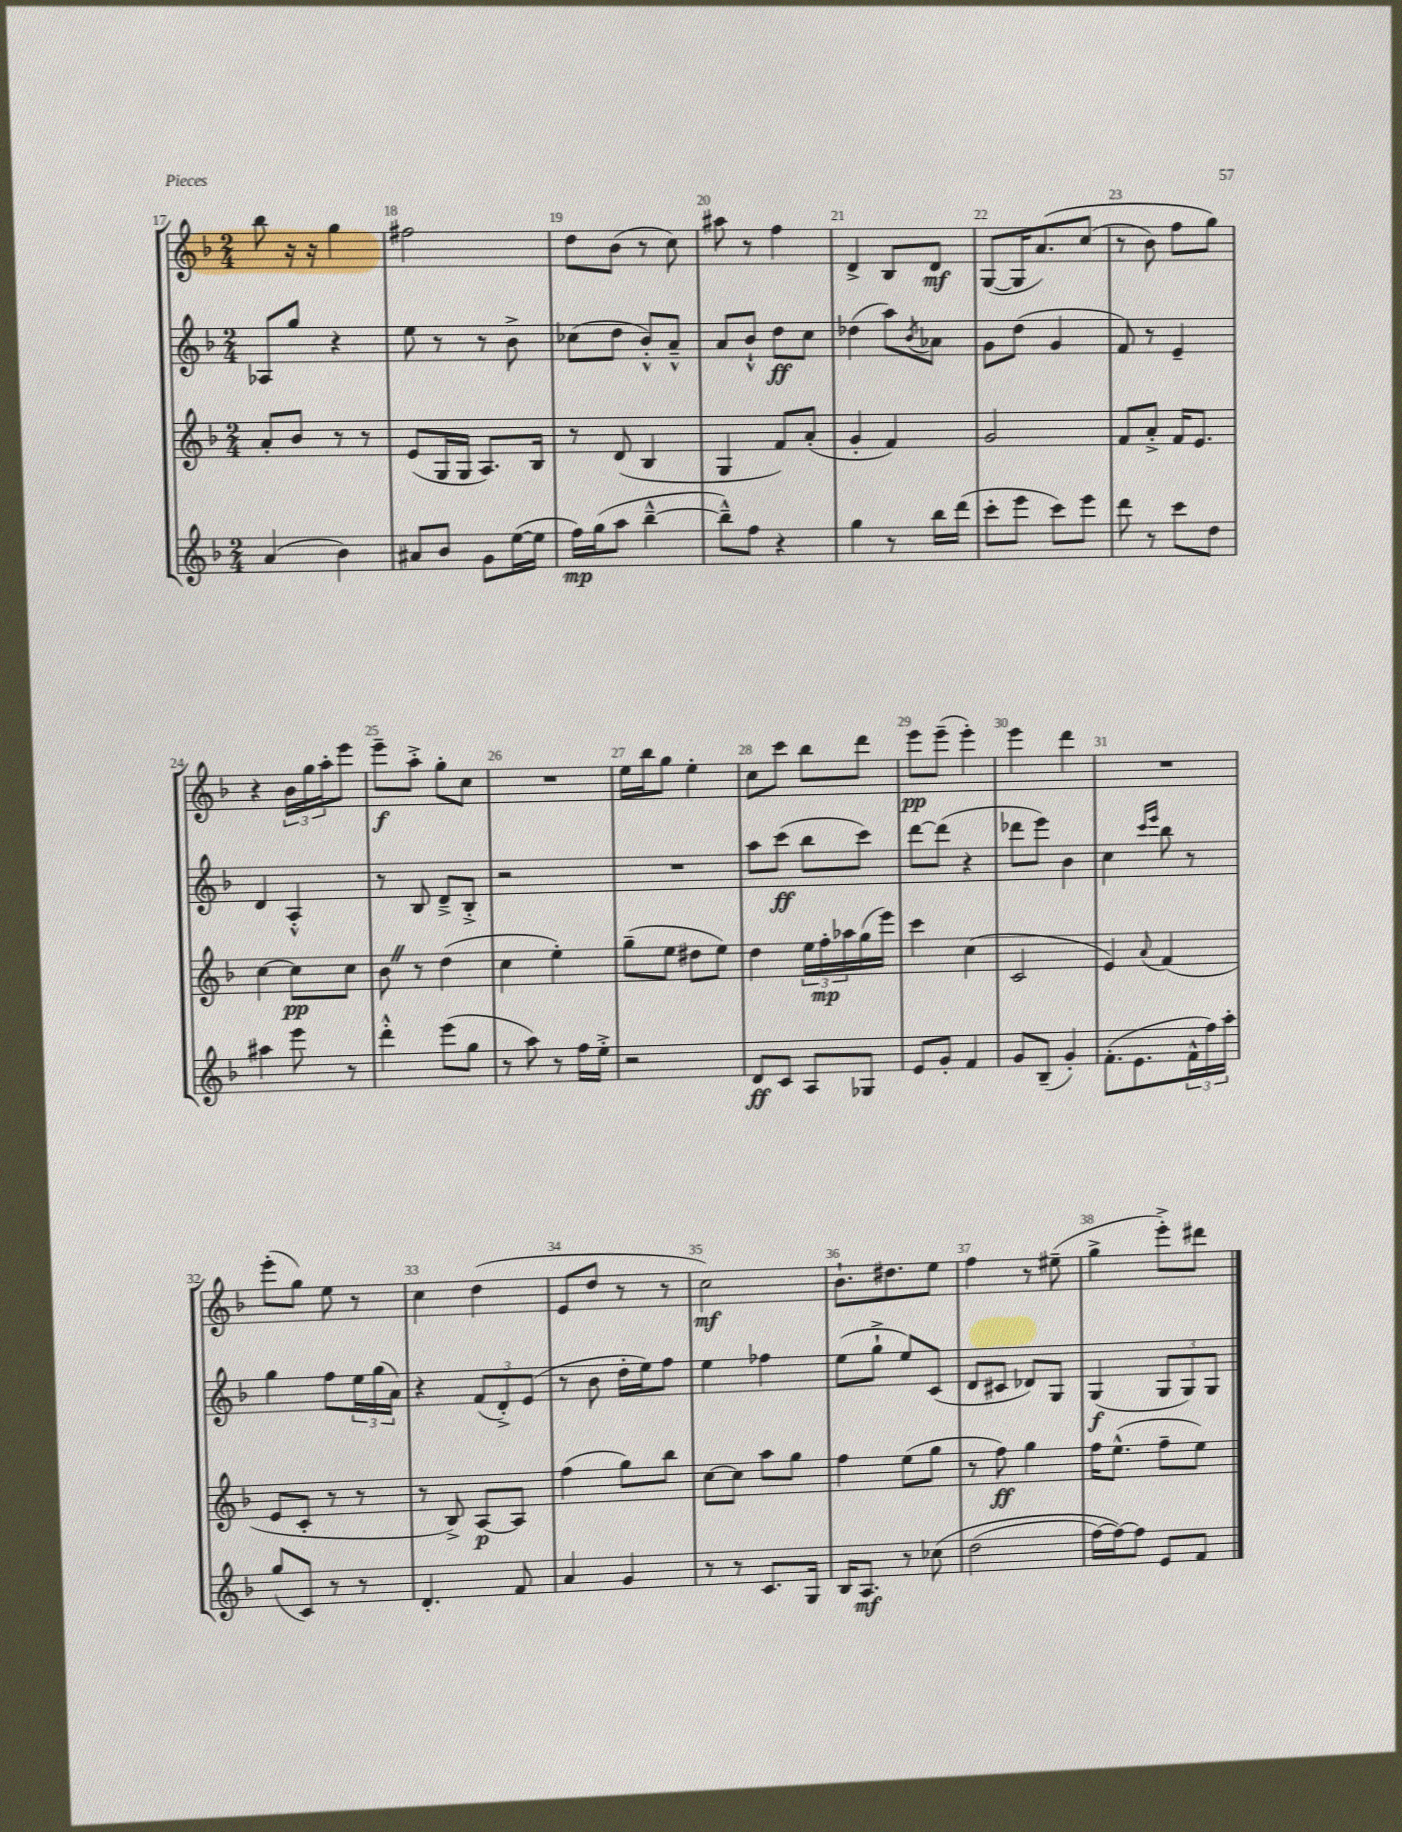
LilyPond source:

<<
\new StaffGroup <<
\new Staff = "s0" {
    \clef treble \key f \major \numericTimeSignature \time 2/4
    bes''8 r16 r16 g''4 |
    fis''2 |
    d''8 bes'8( r8 c''8) |
    ais''8 r8 f''4 |
    d'4-> bes8 d'8\mf |
    g8~( g16 a'8.)\( c''8( |
    r8 bes'8) f''8 g''8\) |
    r4 \tuplet 3/2 { bes'16 g''16 a''16-. } e'''8 |
    e'''8--\f a''8-.-> g''8-. c''8 |
    R2 |
    e''16 bes''16 g''8 e''4-. |
    c''8 c'''8 bes''8 d'''8 |
    e'''8\pp e'''8--( e'''4-.) |
    e'''4 d'''4 |
    R2 |
    e'''8-.( g''8) e''8 r8 |
    c''4 d''4( |
    e'8 d''8 r8 r8 |
    c''2\mf) |
    bes'8.-! dis''8. e''8 |
    f''4 r8 eis''8--( |
    g''4-> e'''8-.->) dis'''8 \bar "|." |
}
\new Staff = "s1" {
    \clef treble \key f \major \numericTimeSignature \time 2/4
    aes8 g''8 r4 |
    e''8 r8 r8 bes'8-> |
    ces''8( d''8 bes'8-.-^) a'8---^ |
    a'8 bes'8-!-^ d''8\ff c''8 |
    des''4( a''8) \acciaccatura { bes'8 } aes'8 |
    g'8 d''8( g'4 |
    f'8) r8 e'4-- |
    d'4 a4-.-^ |
    r8 bes8 d'8---> bes8-.-> |
    r2 |
    R2 |
    a''8 c'''8\ff( bes''8 c'''8) |
    d'''8~ d'''8( r4 |
    des'''8 e'''8) bes'4 |
    c''4 \grace { c'''16 e'''16 } bes''8 r8 |
    g''4 f''8 \tuplet 3/2 { e''16 g''16( a'16) } |
    r4 \tuplet 3/2 { f'8( d'8-.->) e'8( } |
    r8 bes'8 d''16-. e''16) f''8 |
    e''4 fes''4 |
    e''8( g''8-!-> e''8) c'8( |
    d'8 cis'8 des'8) g8 |
    g4\f( \tuplet 3/2 { g8 g8) g8 } \bar "|." |
}
\new Staff = "s2" {
    \clef treble \key f \major \numericTimeSignature \time 2/4
    a'8-. bes'8 r8 r8 |
    e'8( g16 g16 a8.) bes16 |
    r8 d'8( bes4 |
    g4 f'8) a'8-.( |
    g'4-. f'4) |
    g'2 |
    f'8 a'8-.-> f'16 e'8. |
    c''4~ c''8\pp c''8 |
    bes'8 \once \override BreathingSign.text = \markup { \musicglyph "scripts.caesura.straight" } \breathe r8 d''4( |
    c''4 e''4-.) |
    g''8--( e''8 dis''8 e''8) |
    d''4 \tuplet 3/2 { e''16 f''16-.\mp aes''16 } g''16( e'''16) |
    c'''4 c''4( |
    c'2 |
    e'4) \appoggiatura { a'8 } f'4( |
    e'8 c'8-. r8 r8 |
    r8 bes8->) a8~\p a8 |
    f''4( g''8) bes''8 |
    c''8~ c''8 a''8 g''8 |
    f''4 e''8( g''8 |
    r8 f''8\ff) g''4 |
    f''16 e''8.-^( f''8-- e''8) \bar "|." |
}
\new Staff = "s3" {
    \clef treble \key f \major \numericTimeSignature \time 2/4
    a'4( bes'4) |
    ais'8 bes'8 g'8 e''16~( e''16 |
    f''16\mp) g''16( a''8 bes''4~---^ |
    bes''8---^) f''8 r4 |
    g''4 r8 bes''16 d'''16( |
    c'''8-. e'''8 c'''8) e'''8 |
    d'''8 r8 c'''8 d''8 |
    ais''4 e'''8 r8 |
    d'''4-.-^ e'''8( g''8 |
    r8 a''8) r8 f''16 e''16-.-> |
    r2 |
    d'8\ff c'8 a8 ges8 |
    e'8 g'8-. f'4 |
    g'8 bes8--( g'4-.) |
    f'8.-.( e'8. \tuplet 3/2 { f'16-^ f''16) a''16-. } |
    g''8( c'8) r8 r8 |
    d'4.-. f'8 |
    a'4 g'4 |
    r8 r8 c'8. g16 |
    bes16 a8.\mf r8 ces''8\( |
    d''2( |
    f''16~) f''16~\) f''8 e'8 f'8 \bar "|." |
}
>>
>>
\layout { \context { \Score currentBarNumber = #17 \override BarNumber.break-visibility = ##(#f #t #t) barNumberVisibility = #all-bar-numbers-visible } }
